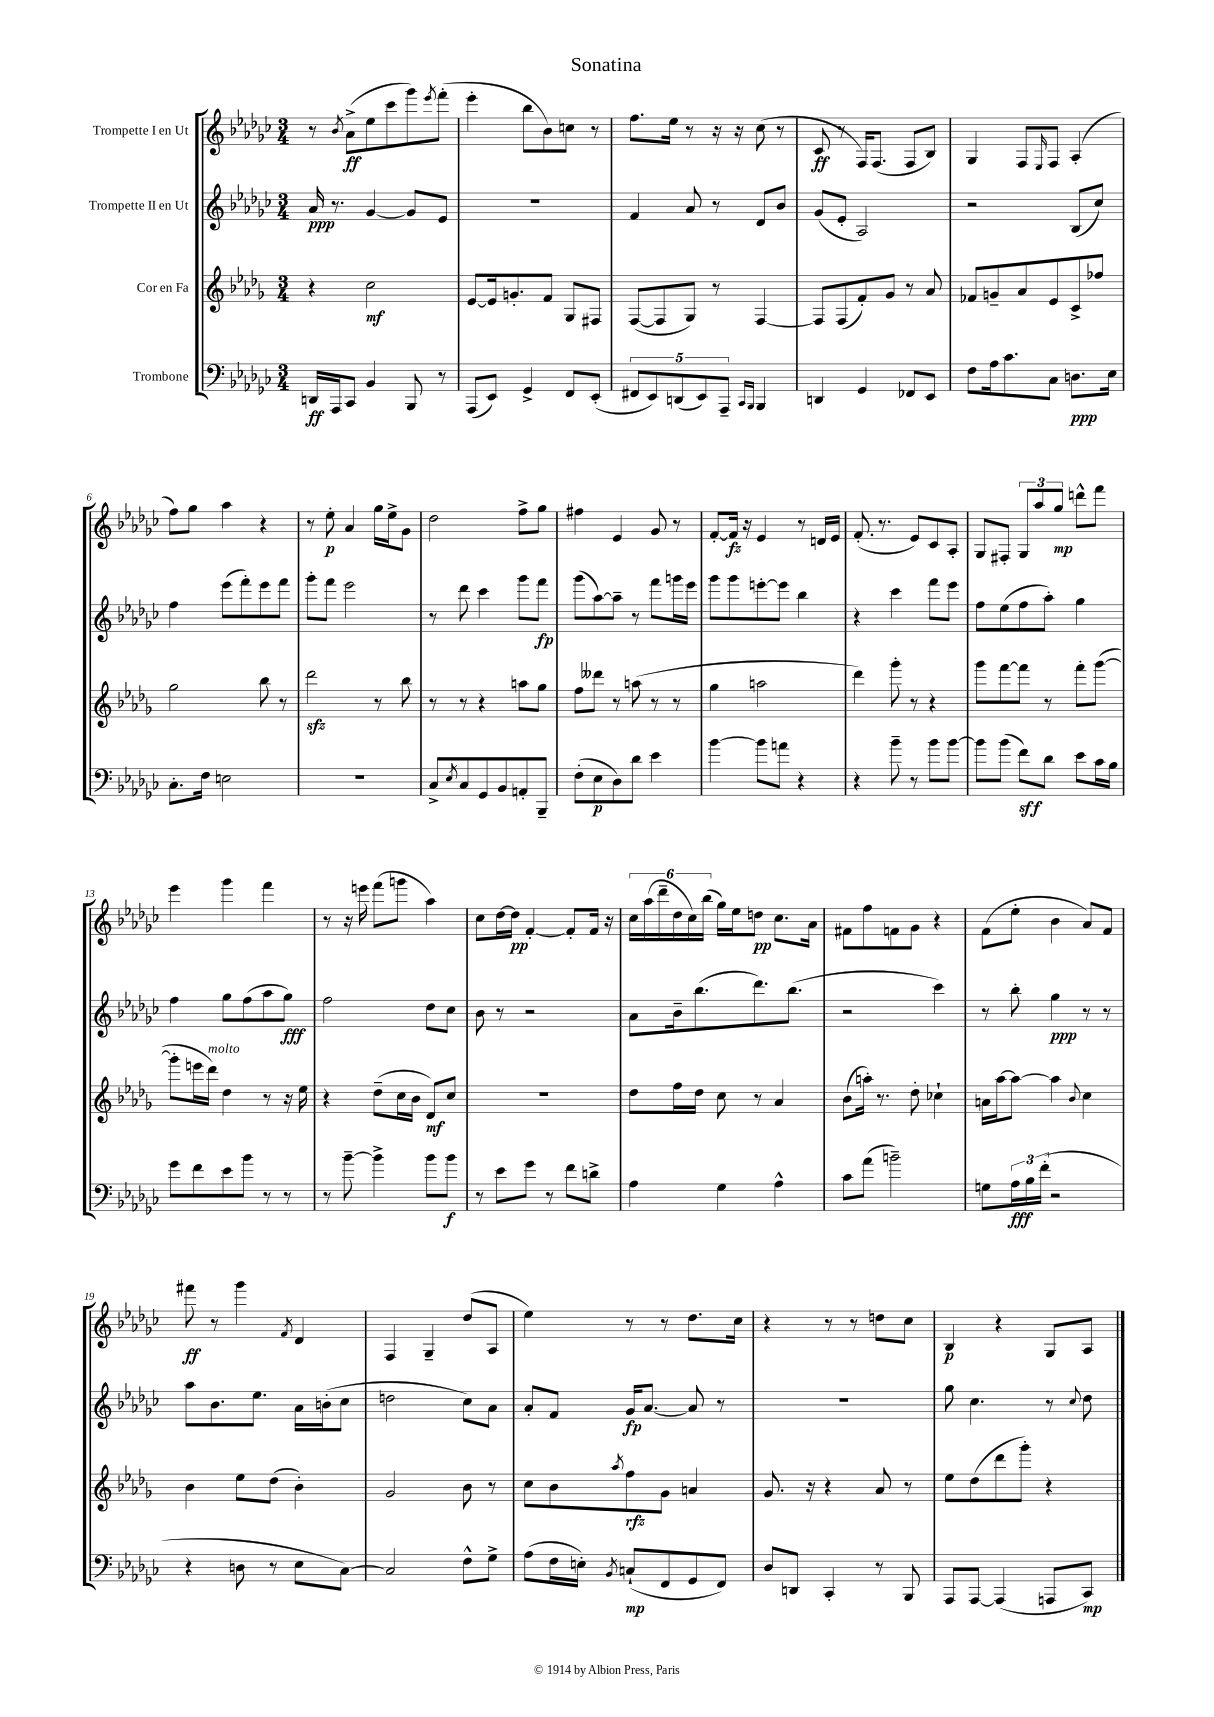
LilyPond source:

\header { title = "Sonatina" }
<<
\new StaffGroup <<
\new Staff = "s0" \with { instrumentName = "Trompette I en Ut" } {
    \clef treble \key ges \major \numericTimeSignature \time 3/4
    r8 \acciaccatura { bes'8 } aes'8->\ff( ees''8 ces'''8 ges'''8) \acciaccatura { ees'''8 } f'''8-.( |
    ees'''4-. bes''8 bes'8) c''8 r8 |
    f''8. ees''16 r8 r16 r16 ces''8( r8 |
    ces'8\ff r8 f16) f8.( f8 bes8) |
    ges4 f8 \grace { ees16 } f8 aes4-.( |
    f''8) ges''8 aes''4 r4 |
    r8 ees''8-.\p aes'4 ges''16 ees''16-> ges'8 |
    des''2 f''8-> ges''8 |
    fis''4 ees'4 ges'8 r8 |
    f'8~-. f'16\fz r16 ees'4 r8 d'16 ees'16 |
    f'8.-.( r8. ees'8) ces'8 aes8-. |
    ges8 fis8-. \tuplet 3/2 { ges8 aes''8 ges''8\mp } d'''8-^ f'''8 |
    ees'''4 ges'''4 f'''4 |
    r8 r16 e'''16 f'''8( g'''8 aes''4) |
    ces''8 des''16~ des''16\pp f'4~-. f'8-. f'16 r16 |
    \tuplet 6/4 { ces''16 aes''16( des'''16-- des''16 ces''16) bes''16( } ges''16) ees''16 d''8\pp ces''8. aes'16 |
    fis'8 f''8 f'8 ges'8 r4 |
    f'8( ees''8-. bes'4 aes'8) f'8 |
    fis'''8\ff r8 ges'''4 \acciaccatura { f'8 } des'4 |
    f4 ges4-- des''8( aes8 |
    ees''4) r8 r8 des''8. ces''16 |
    r4 r8 r8 d''8 ces''8 |
    bes4\p r4 ges8 aes8 \bar "|." |
}
\new Staff = "s1" \with { instrumentName = "Trompette II en Ut" } {
    \clef treble \key ges \major \numericTimeSignature \time 3/4
    aes'16\ppp r8. ges'4~ ges'8 ees'8 |
    R2. |
    f'4 aes'8 r8 des'8 bes'8 |
    ges'8( ees'8-. aes2) |
    r2 bes8( ces''8) |
    f''4 ees'''8( f'''8-.) ees'''8 f'''8 |
    ges'''8-. f'''8 ees'''2 |
    r8 des'''8 ces'''4 ges'''8 f'''8\fp |
    ges'''8( aes''8~) aes''8-- r8 f'''8 g'''16 ees'''16 |
    ges'''8 ges'''8 e'''8~-. e'''8 bes''4 |
    r4 ces'''4 f'''8 ees'''8 |
    f''8 ees''8( f''8 aes''8-.) ges''4 |
    f''4 ges''8 f''8( aes''8 ges''8\fff) |
    f''2 des''8 ces''8 |
    bes'8 r8 r2 |
    aes'8 bes'16-- bes''8.( des'''8.) bes''8.( |
    r2 ces'''4) |
    r8 bes''8-. ges''4\ppp r8 r8 |
    aes''8 bes'8. ees''8. aes'16 b'16-.( ces''8 |
    d''2 ces''8) aes'8 |
    aes'8-. f'8 ges'16\fp aes'8.~ aes'8 r8 |
    R2. |
    ges''8 ces''4. r8 \appoggiatura { ces''8 } des''8 \bar "|." |
}
\new Staff = "s2" \with { instrumentName = "Cor en Fa" } {
    \clef treble \key des \major \numericTimeSignature \time 3/4
    r4 c''2\mf |
    ees'8~ ees'16 g'8.-. f'8 ges8 fis8 |
    f8~( f8 ges8) r8 f4~ |
    f8 f8( f'8-.) ges'8 r8 aes'8 |
    fes'8 g'8-- aes'8 ees'8 c'8-> fes''8 |
    ges''2 bes''8 r8 |
    des'''2\sfz r8 bes''8 |
    r8 r8 r4 a''8 ges''8 |
    f''8 deses'''8 r8 a''8( r8 r8 |
    ges''4 a''2 |
    des'''4) ges'''8-. r8 r4 |
    ges'''8 f'''8~ f'''8 r8 f'''8-. ges'''8~( |
    ges'''8-. e'''16 des'''16^\markup { \italic "molto" }) des''4 r8 r16 ees''16 |
    r4 des''8--( c''16 bes'16 des'8\mf) c''8 |
    R2. |
    des''8 f''16 des''16 c''8 r8 aes'4 |
    bes'8( a''16-.) r8. des''8-. ces''4-! |
    a'16 aes''16~ aes''8~ aes''4 \appoggiatura { bes'8 } c''4 |
    bes'4 ees''8 des''8( bes'4-.) |
    ges'2 bes'8 r8 |
    c''8 bes'8 \acciaccatura { aes''8 } f''8\rfz ges'8 a'4 |
    ges'8. r16 r4 aes'8 r8 |
    ees''8 des''8( des'''8 ges'''8-.) r4 \bar "|." |
}
\new Staff = "s3" \with { instrumentName = "Trombone" } {
    \clef bass \key ges \major \numericTimeSignature \time 3/4
    d,16\ff aes,,16 ces,8 bes,4 bes,,8 r8 |
    aes,,8( ees,8) ges,4-> f,8 ees,8-.( |
    \tuplet 5/4 { fis,8 ees,8) d,8( ees,8) aes,,8-- } \grace { ces,16 bes,,16 } bes,,4 |
    d,4 ges,4 fes,8 ees,8 |
    f8 aes16 ces'8. ces8 d8.\ppp ees16 |
    ces8.-. f16 e2 |
    R2. |
    ces8-> \acciaccatura { ees8 } ces8 ges,8 bes,8 a,8-. bes,,8-- |
    f8-.( ees8\p des8) des'8 ees'4 |
    bes'4~ bes'8 a'8 r4 |
    r4 bes'8-- r8 bes'8 bes'8~ |
    bes'8 bes'8( f'8\sff) des'8 ees'8 ces'16 bes16 |
    ges'8 f'8 ees'8 bes'8 r8 r8 |
    r8 bes'8~-- bes'4-> bes'8 bes'8\f |
    r8 ees'8 ges'8 r8 f'8 d'8-> |
    aes4 ges4 aes4-^ |
    ces'8 aes'8( b'2--) |
    g8 \tuplet 3/2 { aes16\fff bes16 f'16-.( } r2 |
    r4 d8 r8 ees8 ces8~) |
    ces2 f8-^ ges8-> |
    aes8( f16 e16-.) \acciaccatura { bes,8 } c8-!\mp( f,8 ges,8 f,8) |
    des8 d,8 ces,4-. r8 bes,,8 |
    aes,,8 aes,,8~ aes,,4( a,,8 ces,8\mp) \bar "|." |
}
>>
>>
